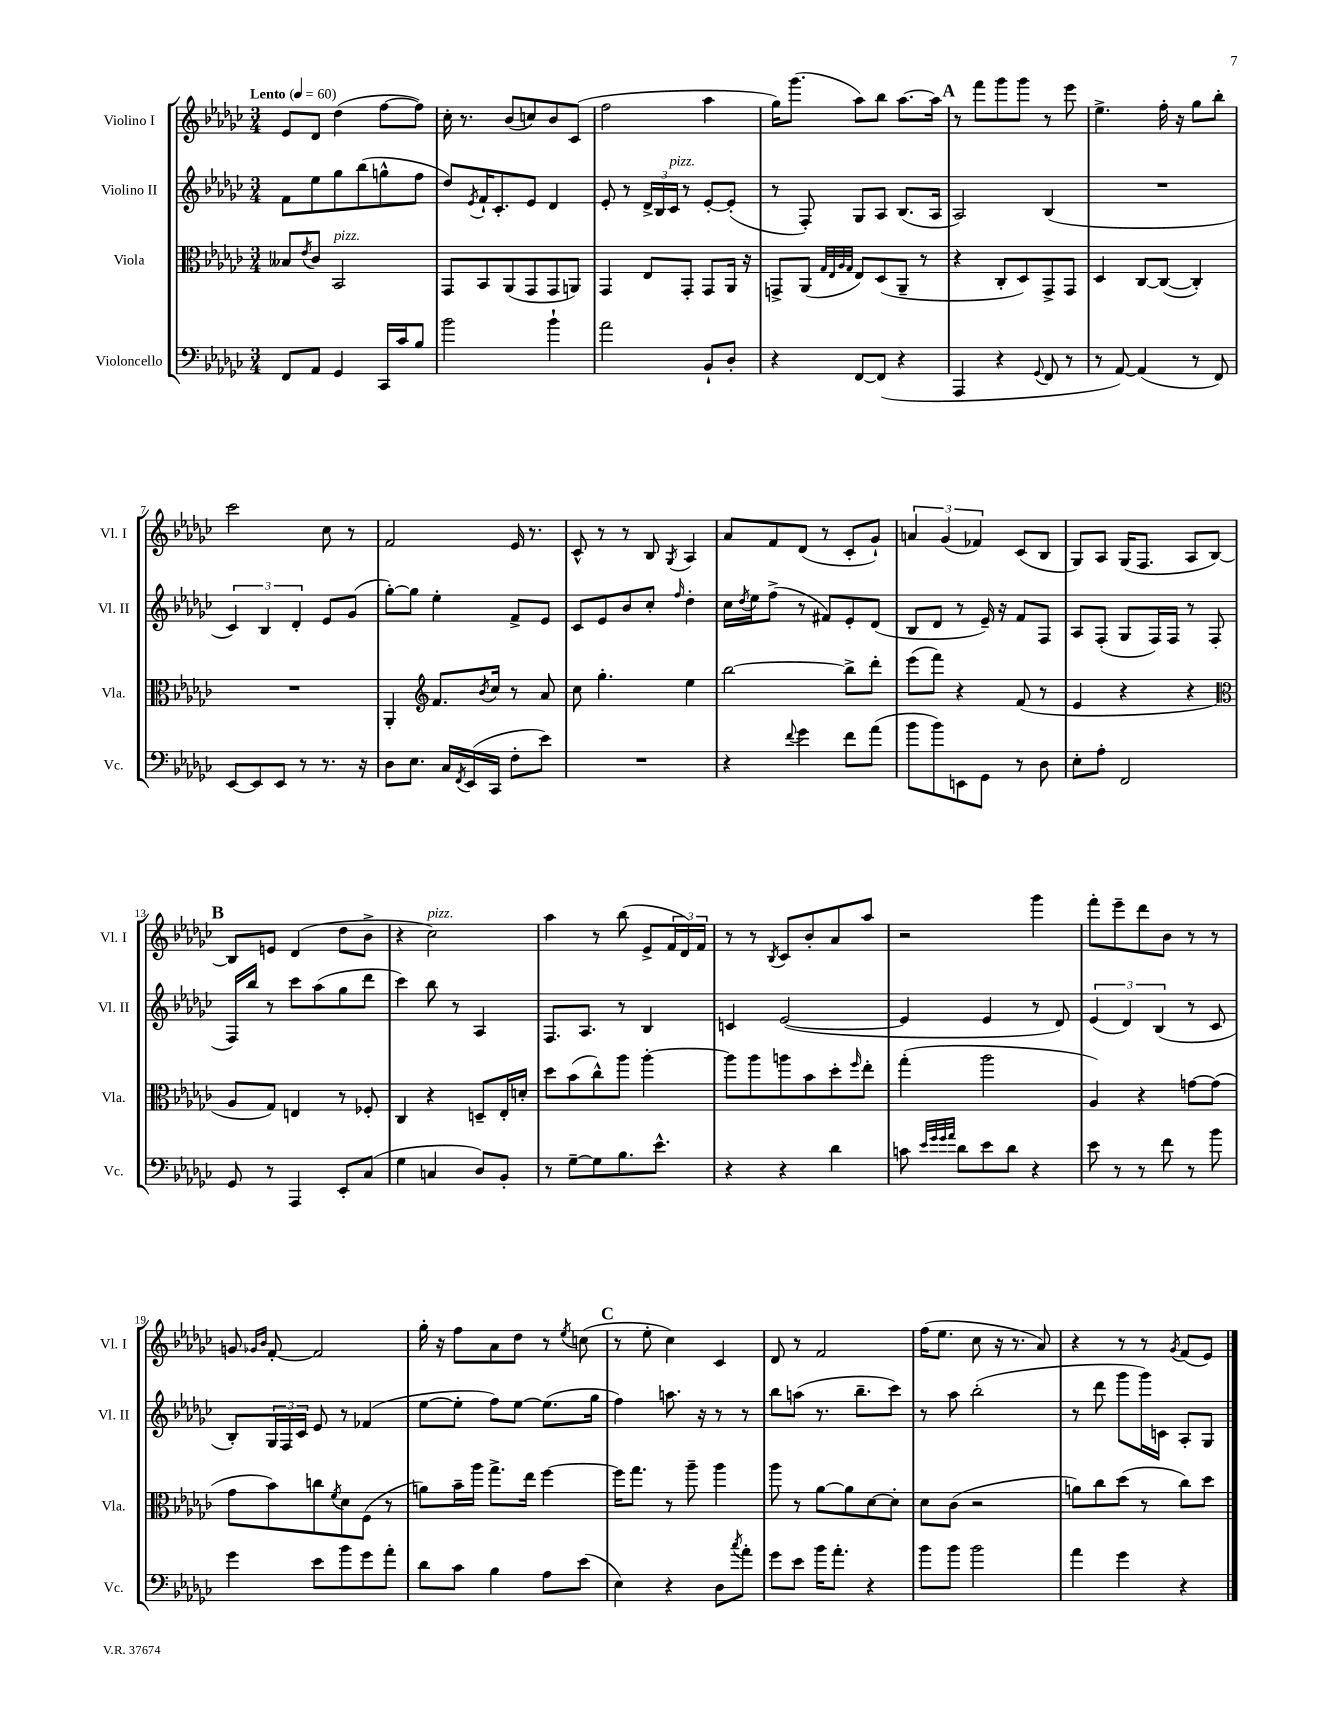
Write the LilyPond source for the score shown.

<<
\new StaffGroup <<
\new Staff = "s0" \with { instrumentName = "Violino I" shortInstrumentName = "Vl. I" } {
    \clef treble \key ges \major \numericTimeSignature \time 3/4 \tempo "Lento" 4 = 60
    ees'8 des'8 des''4( f''8~ f''8) |
    ces''16-. r8. bes'8( c''8) bes'8 ces'8( |
    f''2 aes''4 |
    ges''16) ges'''8.( aes''8) bes''8 aes''8.~ aes''16 |
    \mark \markup { \bold "A" } r8 f'''8 ges'''8 ges'''8 r8 ees'''8 |
    ees''4.-> f''16-. r16 ges''8 bes''8-. |
    ces'''2 ces''8 r8 |
    f'2 ees'16 r8. |
    ces'8-^ r8 r8 bes8 \acciaccatura { ges8 } aes4 |
    aes'8 f'8 des'8( r8 ces'8-. ges'8-!) |
    \tuplet 3/2 { a'4 ges'4( fes'4) } ces'8( bes8 |
    ges8) aes8 ges16( f8. aes8 bes8~) |
    \mark \markup { \bold "B" } bes8 e'8 des'4( des''8 bes'8-> |
    r4 ces''2^\markup { \italic "pizz." }) |
    aes''4 r8 bes''8( ees'8-> \tuplet 3/2 { f'16 des'16) f'16 } |
    r8 r8 \acciaccatura { bes8 } ces'8 bes'8-. aes'8 aes''8 |
    r2 ges'''4 |
    f'''8-. ees'''8-- des'''8 bes'8 r8 r8 |
    g'8 \grace { ges'16 bes'16 } f'8~-. f'2 |
    ges''16-. r16 f''8 aes'8 des''8 r8 \acciaccatura { ees''8 } c''8( |
    \mark \markup { \bold "C" } r8 ees''8-. ces''4) ces'4 |
    des'8 r8 f'2 |
    f''16( ees''8. ces''8 r16 r8. aes'8) |
    r4 r8 r8 \acciaccatura { ges'8 } f'8( ees'8) \bar "|." |
}
\new Staff = "s1" \with { instrumentName = "Violino II" shortInstrumentName = "Vl. II" } {
    \clef treble \key ges \major \numericTimeSignature \time 3/4
    f'8 ees''8 ges''8 bes''8( g''8-^ f''8 |
    des''8) \acciaccatura { ees'8 } f'16-! ces'8.-. ees'8 des'4 |
    ees'8-. r8 \tuplet 3/2 { des'16-> bes16 ces'16^\markup { \italic "pizz." } } r8 ees'8~-. ees'8-.( |
    r8 f8-.) ges8 aes8 bes8.( aes16 |
    \mark \markup { \bold "A" } aes2) bes4( |
    R2. |
    \tuplet 3/2 { ces'4) bes4 des'4-. } ees'8 ges'8( |
    ges''8~-.) ges''8 ees''4-. f'8-> ees'8 |
    ces'8 ees'8 bes'8 ces''8-. \grace { f''16 } des''4-. |
    ces''16 \acciaccatura { des''8 } ees''16 f''8->( r8 fis'8) ees'8-. des'8( |
    bes8 des'8 r8 ees'16--) r16 f'8 f8 |
    aes8 f8-.( ges8 f16) f16 r8 f8( |
    \mark \markup { \bold "B" } f16) bes''16 r8 ces'''8 aes''8( ges''8 des'''8 |
    ces'''4) bes''8 r8 aes4 |
    f8. aes8. r8 bes4 |
    c'4 ees'2~( |
    ees'4 ees'4 r8 des'8) |
    \tuplet 3/2 { ees'4( des'4) bes4( } r8 ces'8 |
    bes8-.) \tuplet 3/2 { ges16 f16 ces'16 } ees'8 r8 fes'4( |
    ees''8~ ees''8-. f''8) ees''8~ ees''8.( ges''16 |
    \mark \markup { \bold "C" } f''4) a''8. r16 r8 r8 |
    bes''8 a''8( r8. bes''8.-- ces'''8) |
    r8 aes''8 bes''2-.( |
    r8 des'''8 ges'''8 ges'''16) c'16 aes8-. ges8 \bar "|." |
}
\new Staff = "s2" \with { instrumentName = "Viola" shortInstrumentName = "Vla." } {
    \clef alto \key ges \major \numericTimeSignature \time 3/4
    beses8 \acciaccatura { ees'8 } ces'8 bes,2^\markup { \italic "pizz." } |
    ges,8 bes,8 aes,8( ges,8 ges,8 a,8) |
    ges,4 ees8 ges,8-. ges,8 aes,16 r16 |
    g,8-> aes,8( \grace { ges32 ees32 aes32 ges32 } ees8) des8( aes,8-- r8 |
    \mark \markup { \bold "A" } r4 ces8-. des8) ges,8-> ges,8 |
    des4 ces8~ ces8~( ces4-.) |
    R2. |
    aes,4-. \clef treble f'8. \acciaccatura { bes'8 } ces''16 r8 aes'8 |
    ces''8 ges''4.-. ees''4 |
    bes''2~ bes''8-> des'''8-. |
    ees'''8( f'''8) r4 f'8( r8 |
    ees'4 r4 r4 |
    \mark \markup { \bold "B" } \clef alto aes8 ges8) e4 r8 fes8-. |
    ces4 r4 d8-- ees16-. d'16-. |
    des''8 bes'8( ces''8-^) aes''8 aes''4~-. |
    aes''8 aes''8 a''8 bes'8 des''8-. \grace { f''16 } ees''8-. |
    ges''4-.( aes''2 |
    aes4) r4 g'8~ g'8( |
    ges'8 bes'8) c''8 \acciaccatura { f'8 } des'8 f8( r8 |
    a'8) bes'16-- aes''16 ges''8.-> ees''16 f''4~ |
    \mark \markup { \bold "C" } f''16 ges''8. r8 aes''8-- aes''4 |
    aes''8 r8 aes'8~ aes'8 des'8~ des'8-. |
    des'8 ces'8( r2 |
    a'8) ces''8 des''8( r8 ces''8) des''8 \bar "|." |
}
\new Staff = "s3" \with { instrumentName = "Violoncello" shortInstrumentName = "Vc." } {
    \clef bass \key ges \major \numericTimeSignature \time 3/4
    f,8 aes,8 ges,4 ces,16 ces'16 bes8 |
    bes'2 bes'4-! |
    aes'2 bes,8-! des8-. |
    r4 f,8~ f,8( r4 |
    \mark \markup { \bold "A" } aes,,4 r4 \appoggiatura { ges,8 } f,8 r8 |
    r8 aes,8~) aes,4( r8 f,8) |
    ees,8~ ees,8 ees,8 r8 r8. r16 |
    des8 ees8. ces16 \acciaccatura { f,8 } ees,16( ces,16 f8-. ees'8) |
    R2. |
    r4 \appoggiatura { f'8 } ges'4 f'8 aes'8( |
    bes'8 bes'8) e,8 ges,8 r8 des8 |
    ees8-. aes8-. f,2 |
    \mark \markup { \bold "B" } ges,8 r8 aes,,4 ees,8-. ces8( |
    ges4 c4 des8) bes,8-. |
    r8 ges8~-- ges8 bes8. ees'8.-^ |
    r4 r4 des'4 |
    c'8 \grace { ees'32 ges'32 ges'32 aes'32 } des'8 ees'8 des'8 r4 |
    ees'8 r8 r8 f'8 r8 bes'8 |
    ges'4 ees'8 bes'8 ges'8 aes'8-. |
    des'8 ces'8 bes4 aes8 ees'8( |
    \mark \markup { \bold "C" } ees4) r4 des8 \acciaccatura { ces''8 } aes'8-. |
    ges'8 ees'8 bes'16 aes'8.-. r4 |
    bes'8 bes'8 bes'2 |
    aes'4 ges'4 r4 \bar "|." |
}
>>
>>
